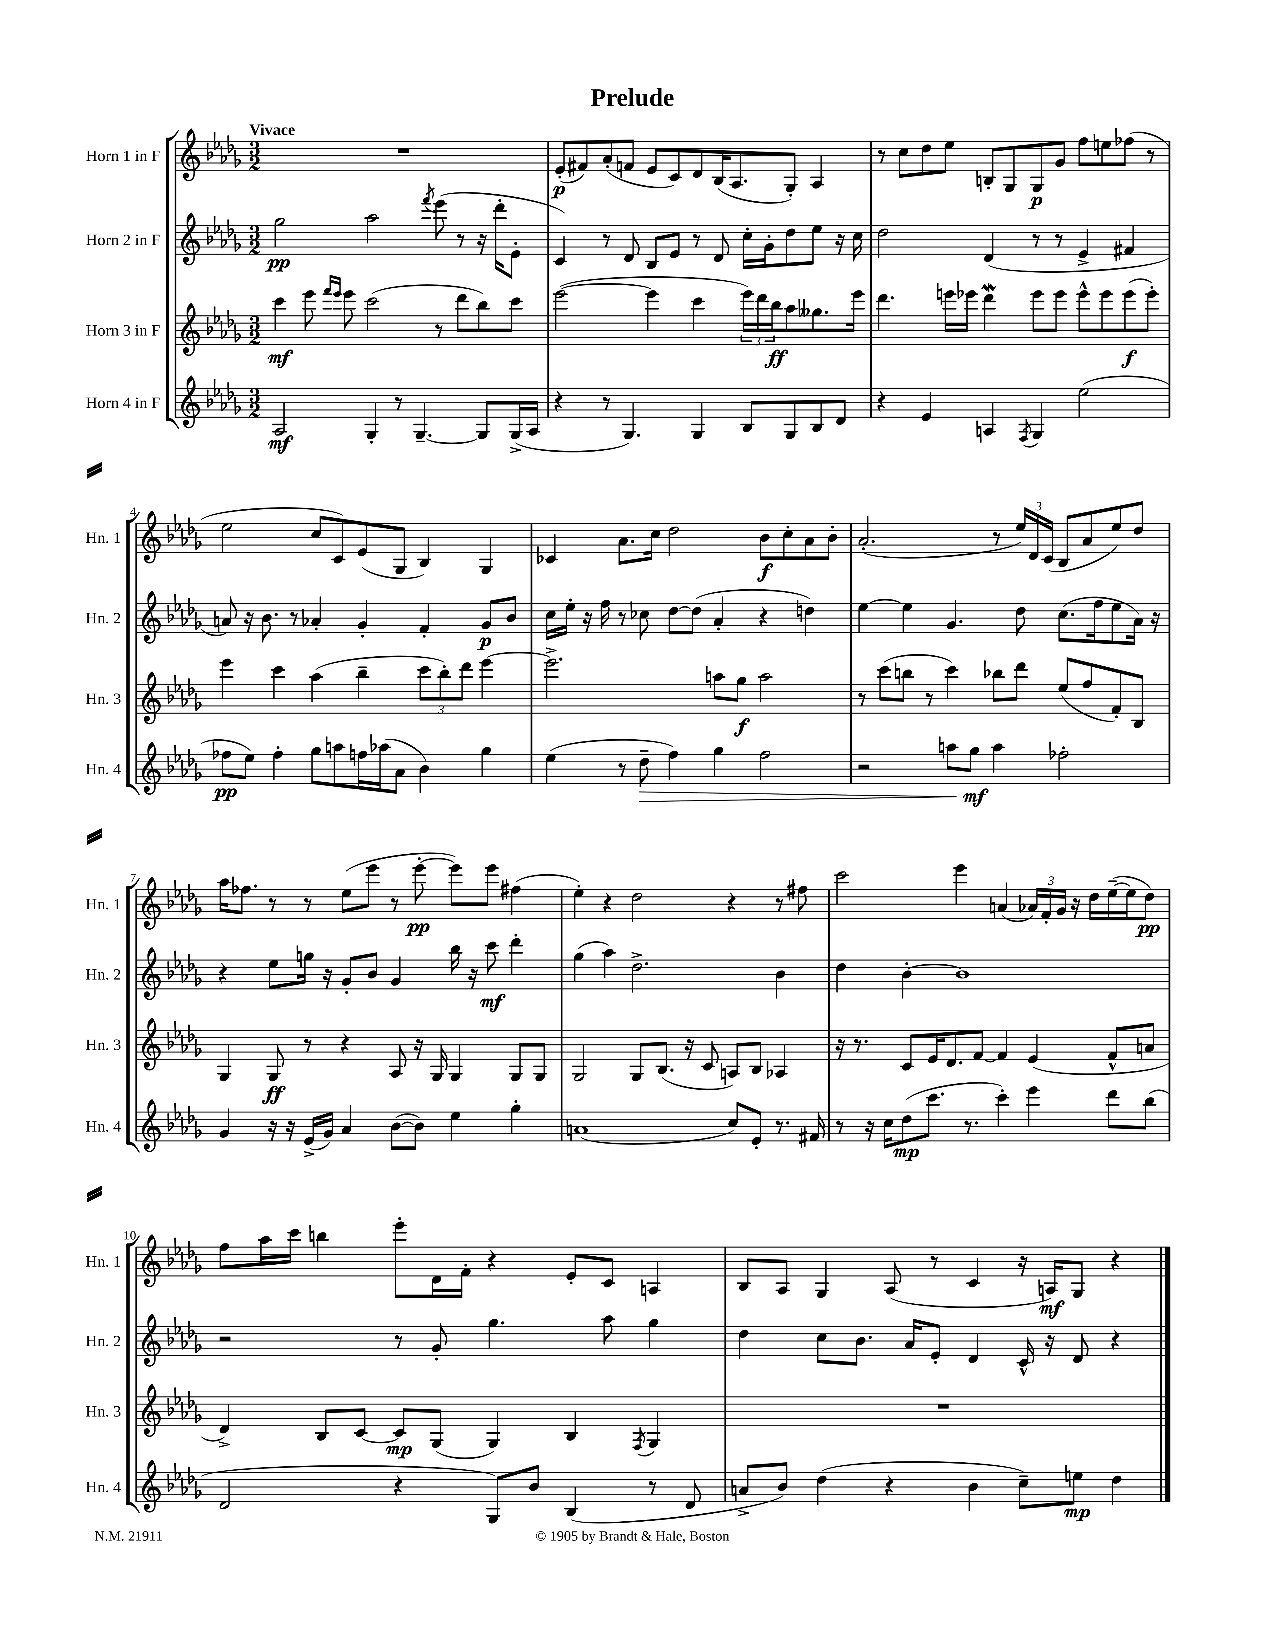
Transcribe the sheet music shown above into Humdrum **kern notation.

**kern	**kern	**kern	**kern
*staff4	*staff3	*staff2	*staff1
*clefG2	*clefG2	*clefG2	*clefG2
*k[b-e-a-d-g-]	*k[b-e-a-d-g-]	*k[b-e-a-d-g-]	*k[b-e-a-d-g-]
*M3/2	*M3/2	*M3/2	*M3/2
2A-/	4ccc\	2gg-\	1.r
.	8eee-\	.	.
.	16qqfff/LL	.	.
.	16qqeee-/JJ	.	.
.	8eee-\	.	.
4G-'/	(2ccc\	2aa-\	.
8r	.	.	.
[4.G-~/	.	.	.
.	.	8qfff/	.
.	8r	(8eee-\	.
.	8ddd-\L	8r	.
8G-/]L	8bb-\)	16r	.
.	.	16ddd-'\LK	.
(16G-^/L	8ccc\J	8e-'\J	.
16A-/JJ	.	.	.
=	=	=	=
4r	([2eee-\	4c/)	(8e-'/L
.	.	.	8f#/)
8r	.	8r	(8a-'/
4.G-/)	.	8d-/	8f/J
.	4eee-\]	8B-/L	8e-/L
.	.	8e-/J	8c/)
4G-/	4ccc\	8r	8d-/
.	.	8d-/	(16B-/K
.	.	.	8.A-/
8B-/L	24eee-\LL)	16cc'\LL	.
.	24ddd-\	.	.
.	.	16g-'\J	.
.	24bb-\J	.	.
8G-/	8aa-\	8dd-\	8G-'/J)
8B-/	8.gg--\	8ee-\J	4A-/
8d-/J	.	16r	.
.	16eee-\Jk	16cc\	.
=	=	=	=
4r	4.ddd-\	2dd-\	8r
.	.	.	8cc\L
4e-/	.	.	8dd-\
.	16eee\LL	.	8ee-\J
.	16eee-\JJ	.	.
4A/	4ddd-\	(4d-/	8B'/L
.	.	.	8G-/
8qF/	.	.	.
4G-/	8eee-\L	8r	8G-/
.	8eee-\J	8r	8g-/J
(2ee-\	8eee-^^\L	4e-^/	8ff\L
.	8eee-\	.	8ee\
.	(8eee-\	4f#/	(8ff-\J
.	8eee-'\J)	.	8r
=	=	=	=
8ff-\L	4eee-\	8a/)	2ee-\
8ee-\J)	.	16r	.
.	.	8.b-\	.
4ff-'\	4ccc\	.	.
.	.	8r	.
8gg-\L	(4aa-\	4a-'/	8cc/L
8aa\	.	.	8c/)
16ff\L	4bb-~\	4g-'/	(8e-/
(16aa-\J	.	.	.
8a-\J	.	.	8G-/J
4b-\)	12ccc\L	4f'/	4B-/)
.	12bb-'\)	.	.
.	12ddd-\J	.	.
4gg-\	[4eee-\	8g-/L	4G-/
.	.	8b-/J	.
=	=	=	=
(4ee-\	2.eee-^\]	16cc\LL	4c-/
.	.	16ee-'\JJ	.
.	.	16r	.
.	.	16ff\	.
8r	.	8r	8.a-\L
8dd-~\	.	8cc-\	.
.	.	.	16cc\Jk
4ff\)	.	[8dd-\L	2dd-\
.	.	(8dd-\]J	.
4gg-\	8aa\L	4a-'/	.
.	8gg-\J	.	.
2ff\	2aa\	4r	8b-\L
.	.	.	8cc'\
.	.	4dd\)	8a-\
.	.	.	8b-'\J
=	=	=	=
2r	8r	[4ee-\	(2.a-'/
.	(8ccc\L	.	.
.	8bb\J	4ee-\]	.
.	8r	.	.
8aa\L	4ccc\)	4.g-/	.
8gg-\J	.	.	.
4aa\	8bb-\L	.	8r
.	8ddd-\J	8dd-\	24ee-/LL)
.	.	.	24d-/
.	.	.	(24c/JJ
2ff-'\	(8ee-/L	(8.cc\L	8B-/L
.	8ff/	.	8a-/
.	.	16ff\k	.
.	8f'/)	8ee-\	8ee-/)
.	8B-/J	16a-\Jk)	8dd-/J
.	.	16r	.
=	=	=	=
4g-/	4G-/	4r	16aa-\LK
.	.	.	8.ff-\J
16r	8G-/	8ee-\L	8r
16r	.	.	.
(16e-^/LL	8r	16gg\Jk	8r
16g-/JJ)	.	16r	.
4a-/	4r	8g-'/L	(8ee-\L
.	.	8b-/J	8eee-\J
([8b-\L	8A-/	4g-/	8r
8b-\]J)	16r	.	[8eee-'\
.	16G-/	.	.
4ee-\	4G-/	16bb-\	8eee-\]L)
.	.	16r	.
.	.	8ccc\	8eee-\J
4gg-'\	8G-/L	4ddd-'\	(4ff#\
.	8G-/J	.	.
=	=	=	=
(1a	2G-/	(4gg-\	4ee-'\)
.	.	4aa-\)	4r
.	8G-/L	2.dd-^\	2dd-\
.	(8.B-/J	.	.
.	16r	.	.
.	8c/	.	.
8cc/L)	8A/L)	.	4r
8e-'/J	8B-/J	.	.
8.r	4A-/	4b-\	8r
.	.	.	8ff#\
16f#/	.	.	.
=	=	=	=
8r	16r	4dd-\	2ccc\
.	8.r	.	.
16r	.	.	.
16cc\LK	.	.	.
(8dd-\	8c/L	[4b-'\	.
8.ccc\J	16e-/K	.	.
.	8.d-/	.	.
.	.	1b-]	4eee-\
8.r	.	.	.
.	[8f/J	.	.
4ccc'\)	4f/]	.	(4a/
4eee-\	(4e-/	.	24a-/LL)
.	.	.	24f'/
.	.	.	24g-/JJ
.	.	.	16r
.	.	.	16dd-\LL
8ddd-\L	8f^^/L	.	([16ee-~\
.	.	.	16ee-\]J
(8bb-\J	8a/J	.	8dd-\J)
=	=	=	=
2d-/	4d-^/)	2r	8ff\L
.	.	.	16aa-\L
.	.	.	16ccc\JJ
.	8B-/L	.	4bb\
.	[8c/J	.	.
4r	8c/]L	8r	8eee-'\L
.	(8G-/J	8g-'/	16d-\L
.	.	.	16f'\JJ
8G-/L)	4G-/)	4.gg-\	4r
8b-/J	.	.	.
(4B-/	4B-/	.	8e-'/L
.	.	8aa-\	8c/J
.	8qF/	.	.
8r	4G-/	4gg-\	4A/
8d-/	.	.	.
=	=	=	=
8a^/L	1.r	4dd-\	8B-/L
8b-/J)	.	.	8A-/J
(4dd-\	.	8cc\L	4G-/
.	.	8.b-\J	.
4r	.	.	(8A-/
.	.	16a-/LK	.
.	.	8e-'/J	8r
4b-\	.	4d-/	4c/
8cc~\L)	.	16c^^/	16r
.	.	16r	16A/LK)
8ee\J	.	8d-/	8G-/J
4dd-\	.	4r	4r
==	==	==	==
*-	*-	*-	*-
